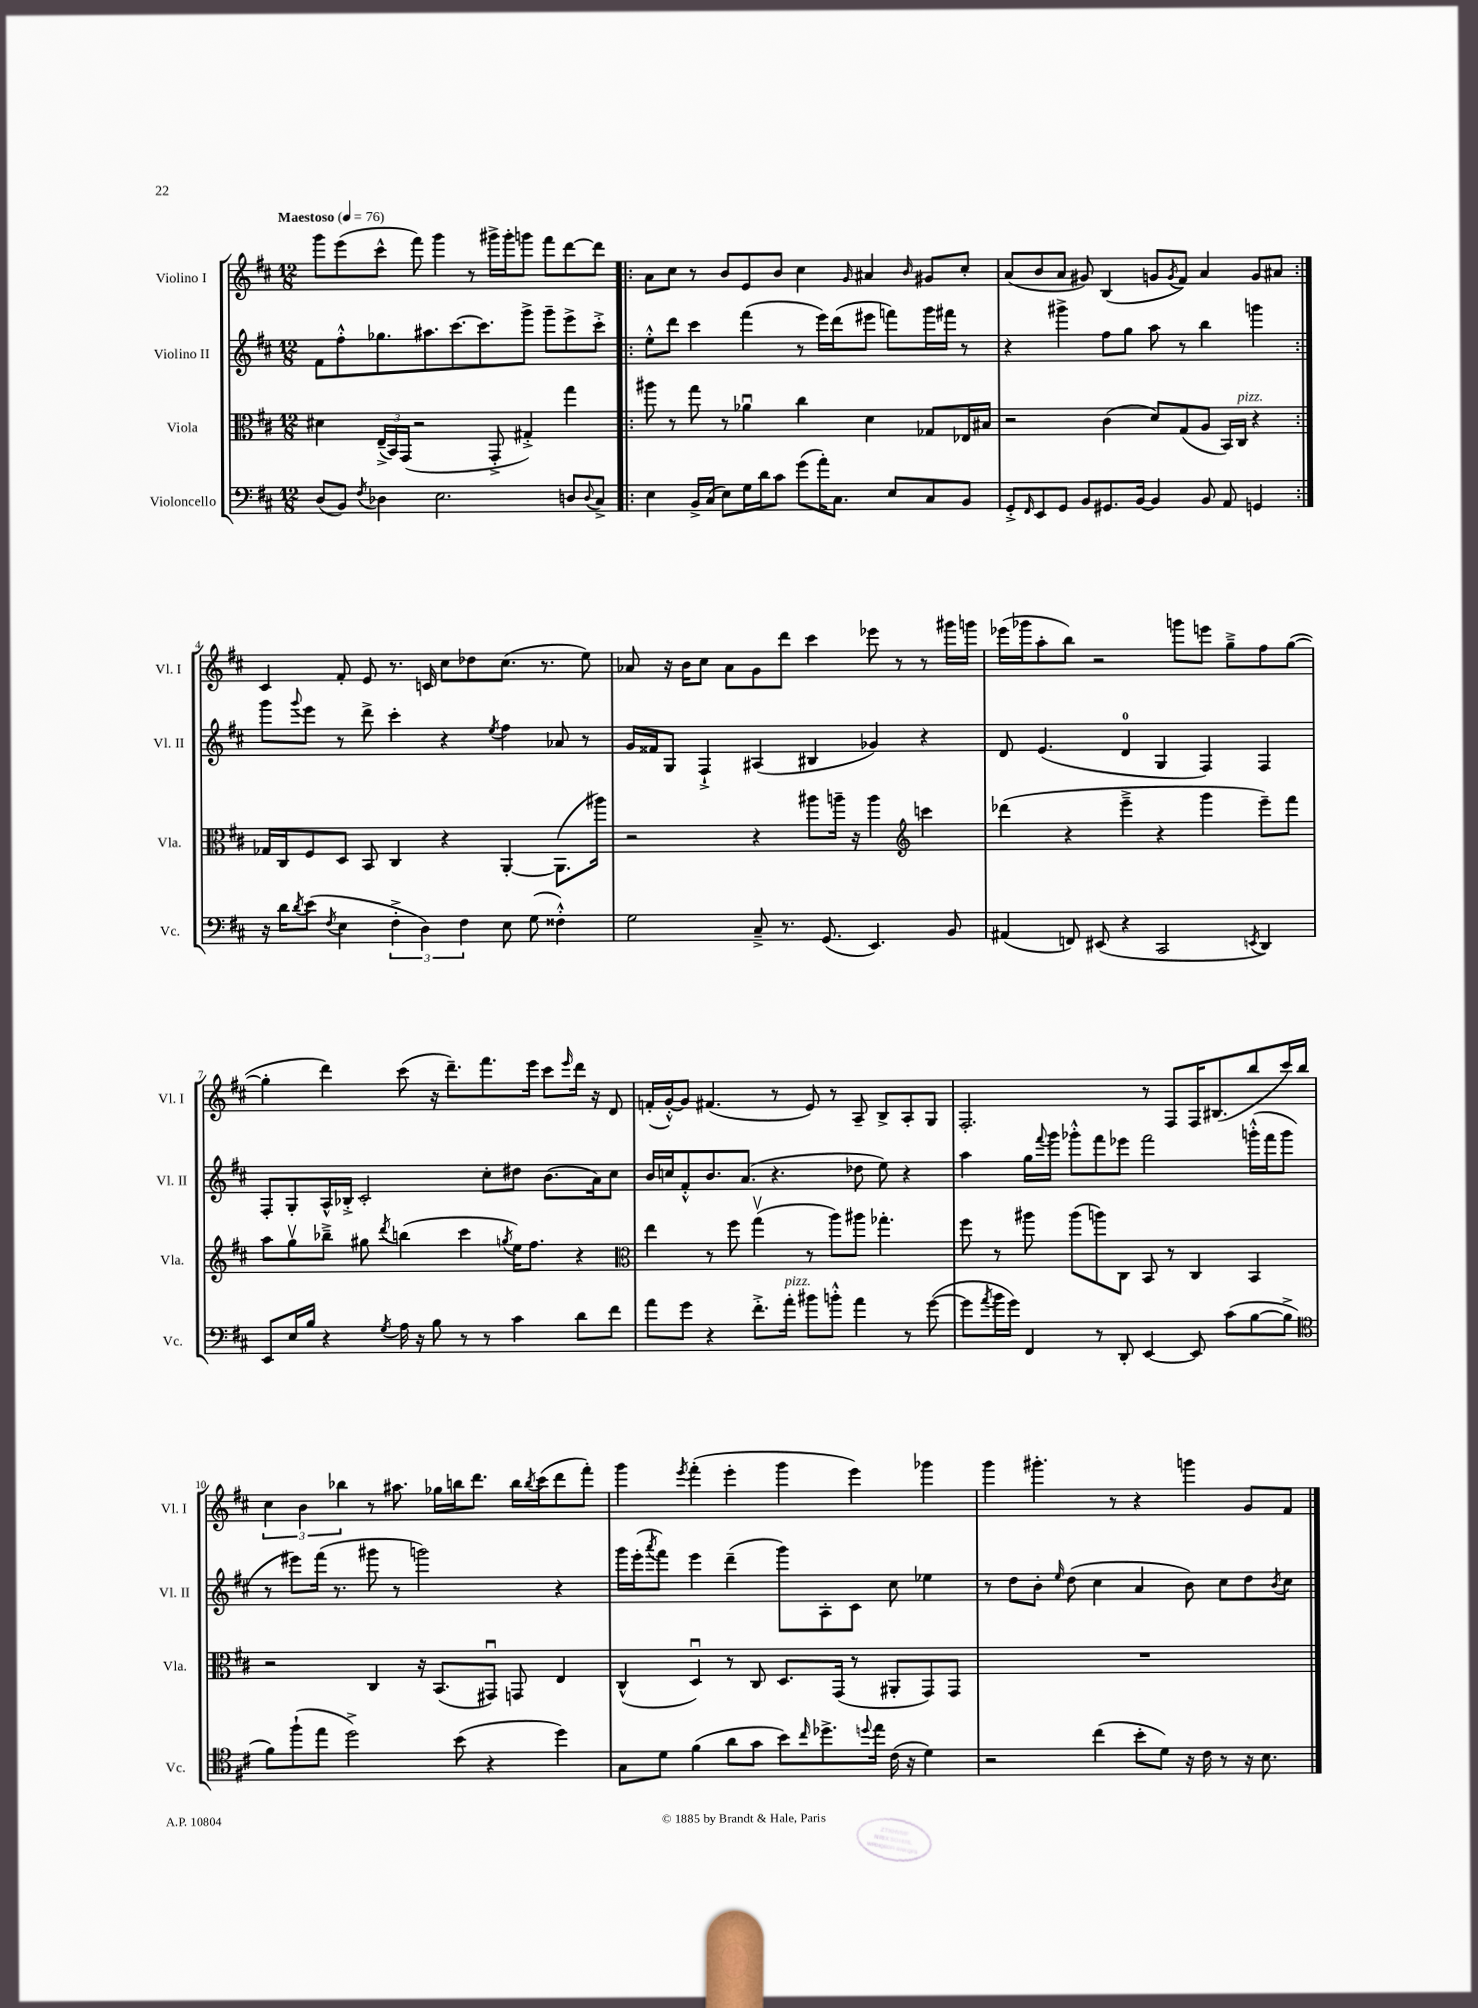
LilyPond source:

<<
\new StaffGroup <<
\new Staff = "s0" \with { instrumentName = "Violino I" shortInstrumentName = "Vl. I" } {
    \clef treble \key d \major \numericTimeSignature \time 12/8 \tempo "Maestoso" 4 = 76
    g'''8 e'''8( cis'''8-^ fis'''8) g'''4 r8 gis'''16-> gis'''16-. g'''8 fis'''8 d'''8~ d'''8 |
    \repeat volta 2 { a'8 cis''8 r8 b'8 e'8 b'8 cis''4 \grace { g'16 } ais'4 \grace { b'16 } gis'8 cis''8-. |
    a'8( b'8 a'8 gis'8) b4( g'8 \acciaccatura { g'8 } fis'8) a'4 g'8 ais'8 | }
    cis'4 fis'8-. e'8 r8. c'16 cis''8 des''8 cis''8.( r8. e''8) |
    aes'8 r16 b'16 cis''8 aes'8 g'8 d'''8 cis'''4 ees'''8 r8 r8 gis'''16 g'''16 |
    ees'''16( ges'''16 a''8-. b''8) r2 g'''8 e'''8 g''8---> fis''8 g''8~( |
    g''4-. d'''4) cis'''8( r16 d'''8.--) fis'''8. e'''16 cis'''8 \grace { e'''16 } d'''16 r16 d'8 |
    f'16-.( g'16~-.-^) g'8 fis'4.( r8 e'8) r8 a8-- b8-> a8-. g8 |
    fis2.-. r8 fis8 fis16 bis8.( b''8 cis'''16) b''16 |
    \tuplet 3/2 { cis''4 b'4 bes''4 } r8 ais''8. ges''16 b''16 d'''8. b''16 \acciaccatura { b''8 } cis'''16( d'''8 fis'''8-.) |
    g'''4 \acciaccatura { e'''8 } fis'''4-.( e'''4-. g'''4 e'''4) ges'''4 |
    g'''4 gis'''4.-. r8 r4 g'''4 g'8 fis'8 \bar "|." |
}
\new Staff = "s1" \with { instrumentName = "Violino II" shortInstrumentName = "Vl. II" } {
    \clef treble \key d \major \numericTimeSignature \time 12/8
    fis'8 fis''8-.-^ ges''8. ais''8. cis'''8.~ cis'''8. g'''8-> g'''8-- e'''8-> cis'''8-.-> |
    \repeat volta 2 { e''8-.-^ d'''8 cis'''4 fis'''4( r8 e'''16) d'''16( eis'''8 f'''8) g'''16 fis'''16 r8 |
    r4 gis'''4-> fis''8 g''8 a''8 r8 b''4 g'''4 | }
    g'''8 \appoggiatura { g'''8 } e'''8 r8 d'''8-> cis'''4-. r4 \acciaccatura { e''8 } fis''4 aes'8 r8 |
    g'16 fisis'16 g8 fis4-!-> ais4( bis4 ges'4) r4 |
    d'8 e'4.( d'4-0 g4 fis4) fis4 |
    fis8-. g8-. a16-^ bes16-.-> cis'2-. cis''8-. dis''8 b'8.( a'16) cis''8 |
    b'16 c''16 fis'8-.-^ b'8. a'8.( r4. des''8 e''8) r4 |
    a''4 g''16 \appoggiatura { fis'''8 } g'''16 ges'''8-.-^ fis'''8 ees'''8 fis'''2 g'''16-.-^( fis'''16 g'''8 |
    r8 eis'''8) fis'''16( r8. gis'''8 r8 g'''2) r4 |
    g'''16 e'''16-.( \acciaccatura { a'''8 } fis'''8) e'''4 d'''4--( g'''8) a8-. cis'8 cis''8 ees''4 |
    r8 d''8 b'8-. \grace { e''16 } d''8( cis''4 a'4 b'8) cis''8 d''8 \acciaccatura { b'8 } cis''8 \bar "|." |
}
\new Staff = "s2" \with { instrumentName = "Viola" shortInstrumentName = "Vla." } {
    \clef alto \key d \major \numericTimeSignature \time 12/8
    dis'4 \tuplet 3/2 { e16--->( b,16) g,16( } r2 g,8-.-> gis4-.->) g''4 |
    \repeat volta 2 { ais''8 r8 g''8 r8 aes'4\downbow cis''4 d'4 ges8 ees16 bis16 |
    r2 cis'4( d'8) g8( a8 b,16) cis16^\markup { \italic "pizz." } r4 | }
    ges16 cis16 fis8 d8 b,8 cis4 r4 a,4~-. a,8.( ais''16) |
    r2 r4 ais''8 a''16-- r16 a''4 \clef treble c'''4 |
    des'''4( r4 e'''4---> r4 g'''4 e'''8--) fis'''8 |
    a''8 g''8\upbow bes''8---> gis''8 \acciaccatura { d'''8 } b''4( cis'''4 \acciaccatura { g''8 } e''16) fis''8. r4 |
    \clef alto e''4 r8 fis''8 g''4\upbow( r8 a''8) ais''8 ges''4.-. |
    fis''8 r8 ais''8 ais''8( a''8) cis8 b,8 r8 cis4 b,4 |
    r2 cis4 r16 b,8.( gis,8\downbow) g,8 e4 |
    cis4-^( d4\downbow) r8 cis8 d8. g,16( r8 ais,8-. g,8) g,8 |
    R1. \bar "|." |
}
\new Staff = "s3" \with { instrumentName = "Violoncello" shortInstrumentName = "Vc." } {
    \clef bass \key d \major \numericTimeSignature \time 12/8
    d8( b,8) \acciaccatura { fis8 } des4 e2. d8 \appoggiatura { d8 } cis8-> |
    \repeat volta 2 { e4 b,16-> cis16( e8) g16 d'16 cis'8 g'8( a'16-.) cis8. e8 cis8 b,8 |
    g,8-.-> \grace { fis,16 } e,8 g,8 b,8 gis,8. b,16~ b,4 b,8 a,8 g,4 | }
    r16 d'16 \acciaccatura { d'8 } e'8( \acciaccatura { fis8 } e4 \tuplet 3/2 { fis4-.-> d4) fis4 } e8 g8( fisis4-.-^) |
    g2 cis8---> r8. g,8.( e,4.) b,8 |
    ais,4( f,8) eis,8( r4 cis,2 \acciaccatura { e,8 } d,4) |
    e,8 e16 b16 r4 \acciaccatura { g8 } a16 r16 b8 r8 r8 cis'4 d'8 fis'8 |
    a'8 g'8 r4 fis'8.-.-> a'16-.^\markup { \italic "pizz." } bis'8 b'8-.-^ a'4 r8 g'8~( |
    g'8 \acciaccatura { a'8 } b'16 g'16) fis,4 r8 d,8-. e,4~ e,8 cis'8( b8~ b8-> |
    \clef tenor fis'8) fis''8-!( e''8 d''2->) b'8( r4 d''4) |
    g8 d'8 fis'4( a'8 g'8 b'8) \grace { cis''16 } des''8.-> \appoggiatura { d''8 } e''16 cis'16( r16 d'4) |
    r2 cis''4( b'8-. d'8) r16 cis'16 r8 r16 b8. \bar "|." |
}
>>
>>
